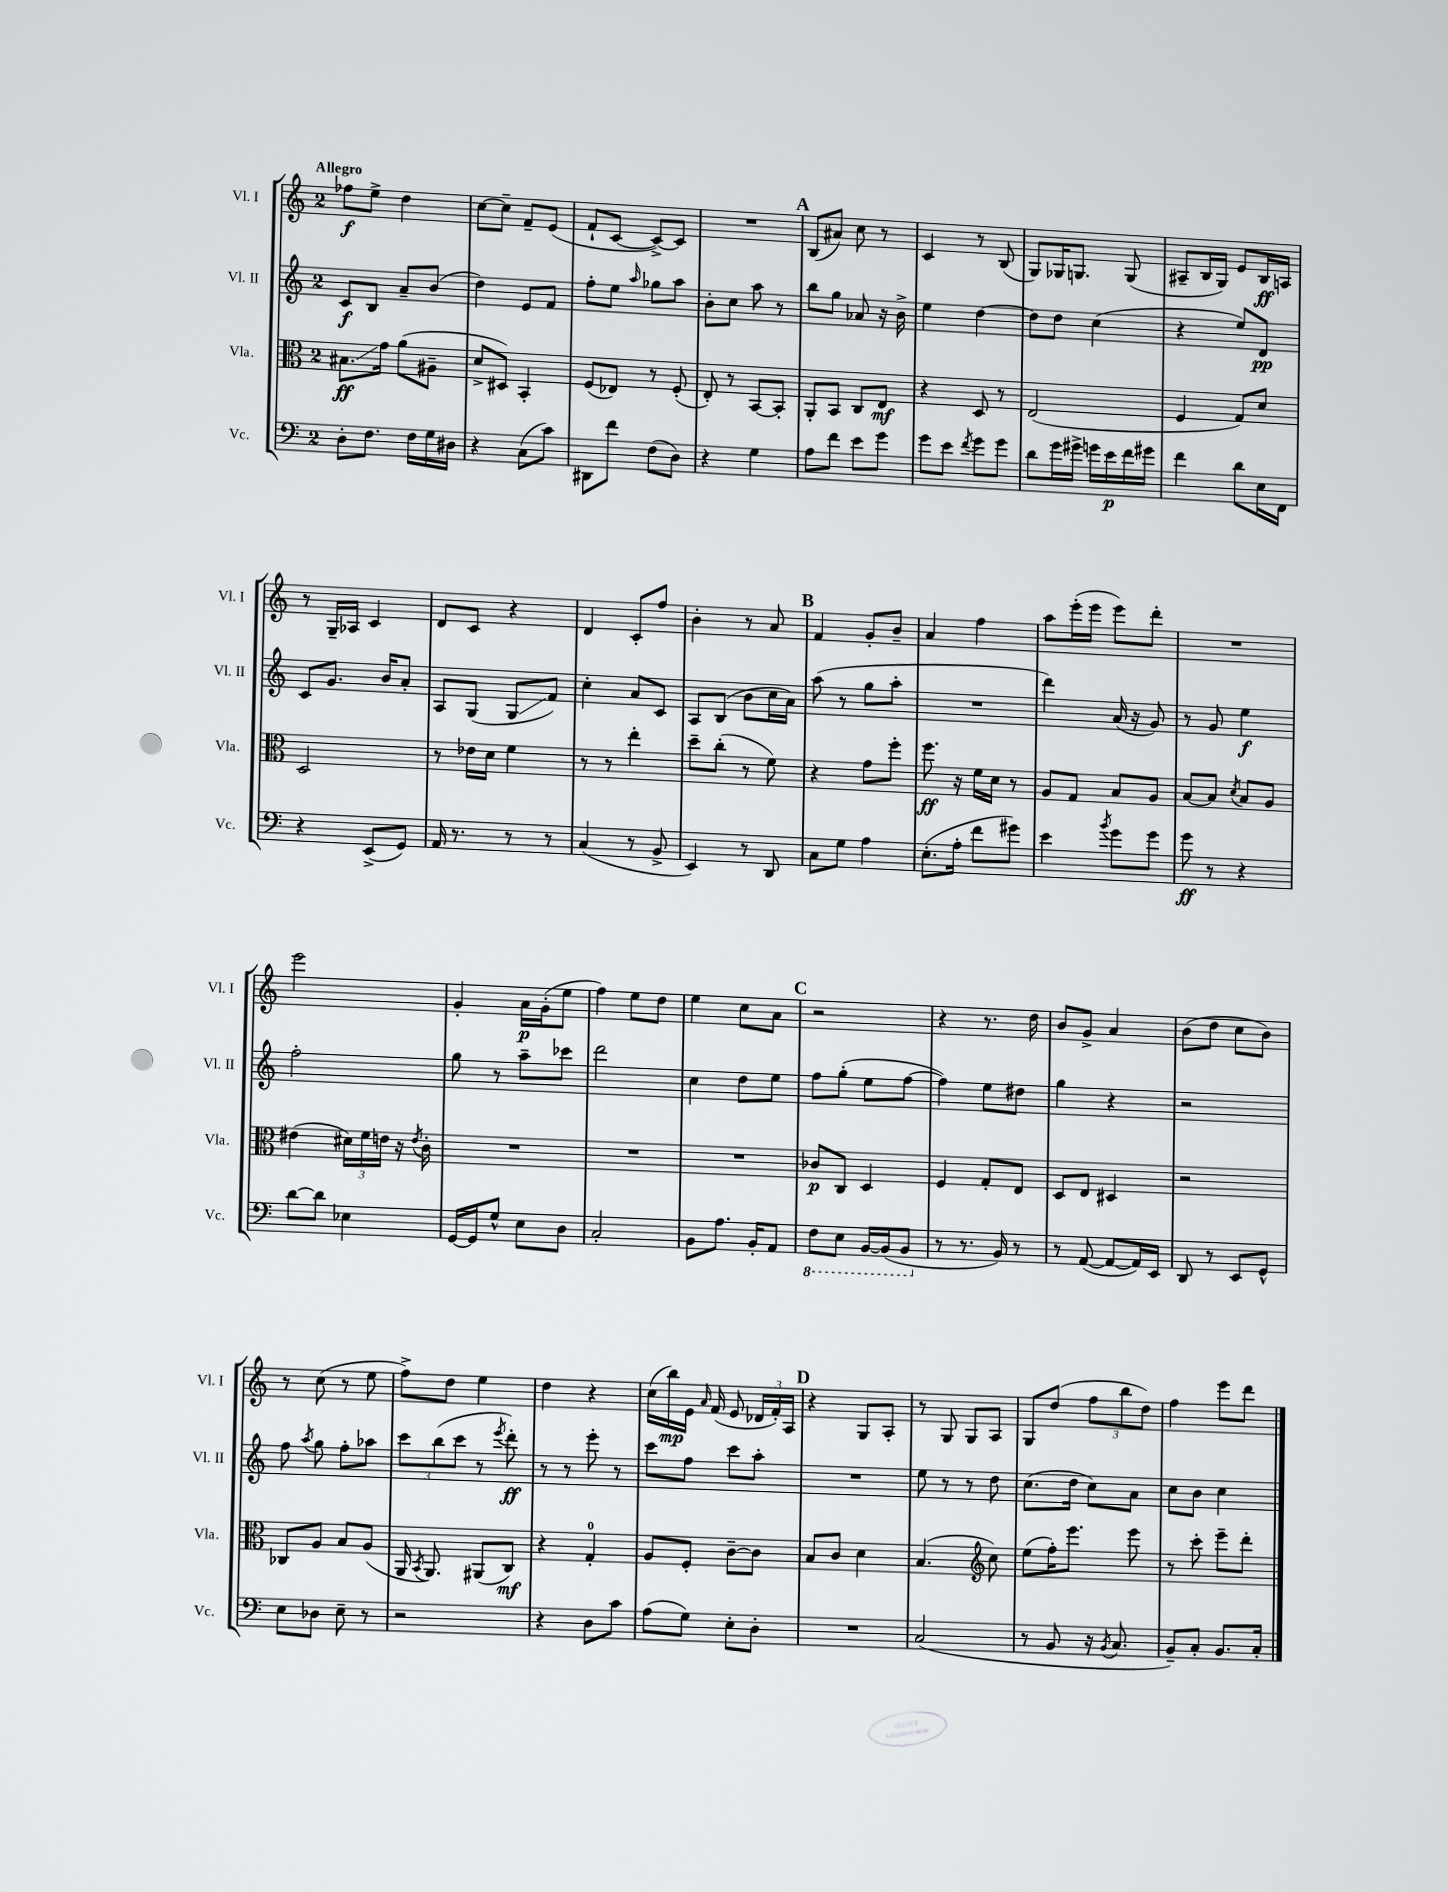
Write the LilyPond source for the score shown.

<<
\new StaffGroup <<
\new Staff = "s0" \with { instrumentName = "Vl. I" shortInstrumentName = "Vl. I" } {
    \clef treble \key c \major \once \override Staff.TimeSignature.style = #'single-digit \time 2/4 \tempo "Allegro"
    \autoBeamOff fes''8[\f e''8]-> d''4 |
    c''8[~ c''8]-- f'8[-- e'8]( |
    f'8[-! c'8]~ c'8[~->) c'8] |
    R2 |
    \mark \markup { \bold "A" } b8[( ais'8]) c''8 r8 |
    c'4 r8 b8( |
    g8[) ges16 g8.] g8( |
    ais8[-- b16 g16]) e'8[ b16\ff a16] |
    r8 g16[-- aes16] c'4 |
    d'8[ c'8] r4 |
    d'4 c'8[-. f''8] |
    b'4-. r8 a'8 |
    \mark \markup { \bold "B" } f'4 g'8[-. b'8]-- |
    a'4 f''4 |
    a''8[ e'''16-.( e'''16] e'''8[) d'''8]-. |
    R2 |
    e'''2 |
    g'4-. a'16[\p g'16-.( e''8] |
    f''4) e''8[ d''8] |
    e''4 c''8[ a'8] |
    \mark \markup { \bold "C" } r2 |
    r4 r8. d''16 |
    b'8[ g'8]-> a'4 |
    b'8[( d''8] c''8[ b'8]) |
    r8 c''8( r8 e''8 |
    f''8[->) d''8] e''4 |
    d''4 r4 |
    c''16[( b''16\mp) e'16] \grace { a'16 } f'16( e'8 \tuplet 3/2 { des'16[ f'16-.) a16] } |
    \mark \markup { \bold "D" } r4 g8[ a8]-. |
    r8 g8 g8[ a8] |
    g8[ d''8]( \tuplet 3/2 { f''8[ b''8 d''8]) } |
    f''4 e'''8[ d'''8] \bar "|." |
}
\new Staff = "s1" \with { instrumentName = "Vl. II" shortInstrumentName = "Vl. II" } {
    \clef treble \key c \major \once \override Staff.TimeSignature.style = #'single-digit \time 2/4
    \autoBeamOff c'8[\f b8] a'8[-- b'8]( |
    d''4) e'8[ f'8] |
    f''8[-. e''8] \grace { a''16 } ges''8[ a''8] |
    b'8[-. c''8] a''8 r8 |
    \mark \markup { \bold "A" } b''8[ g''8] aes'8 r16 b'16-> |
    e''4 d''4~ |
    d''8[ d''8] c''4( |
    r4 e''8[) d'8]\pp |
    c'8[ g'8.] b'16[ a'8]-. |
    a8[ g8]( g8[\glissando f'8]) |
    c''4-. a'8[ c'8] |
    a8[ b8]( b'8[ c''16 a'16]) |
    \mark \markup { \bold "B" } a''8( r8 g''8[ a''8]-. |
    R2 |
    d'''4) a'16( r16 g'8) |
    r8 g'8 e''4\f |
    f''2-. |
    g''8 r8 a''8[-- ces'''8] |
    d'''2 |
    c''4 d''8[ e''8] |
    \mark \markup { \bold "C" } f''8[ g''8]-.( e''8[ f''8]~ |
    f''4) e''8[ dis''8] |
    g''4 r4 |
    r2 |
    f''8 \acciaccatura { a''8 } g''8 f''8[-. aes''8] |
    \tuplet 3/2 { c'''8[ b''8( c'''8] } r8 \acciaccatura { e'''8 } d'''8-.\ff) |
    r8 r8 e'''8-. r8 |
    c'''8[ f''8] c'''8[ a''8]-. |
    \mark \markup { \bold "D" } R2 |
    e''8 r8 r8 d''8 |
    c''8.[( d''16] c''8[) a'8] |
    c''8[ b'8] c''4 \bar "|." |
}
\new Staff = "s2" \with { instrumentName = "Vla." shortInstrumentName = "Vla." } {
    \clef alto \key c \major \once \override Staff.TimeSignature.style = #'single-digit \time 2/4
    \autoBeamOff bis8.[\glissando\ff g'16] a'8[( ais8]-- |
    d'8[-> dis8]) b,4-. |
    f8[( ees8]) r8 f8-.( |
    e8-.) r8 b,8[~ b,8]-. |
    \mark \markup { \bold "A" } a,8[-. b,8] c8[ e8]\mf |
    r4 d8 r8 |
    e2( |
    f4 g8[) d'8] |
    d2 |
    r8 ees'16[ d'16] f'4 |
    r8 r8 e''4-. |
    d''8[-- c''8]-.( r8 f'8) |
    \mark \markup { \bold "B" } r4 g'8[ f''8]-. |
    f''8.\ff r16 f'16[ d'16] r8 |
    a8[ g8] b8[ a8] |
    b8[~ b8] \acciaccatura { d'8 } b8[ a8] |
    eis'4( \tuplet 3/2 { dis'16[) f'16 e'16] } r16 \acciaccatura { e'8 } c'16-. |
    R2 |
    R2 |
    R2 |
    \mark \markup { \bold "C" } ces'8[\p c8] d4 |
    f4 g8[-. e8] |
    d8[ e8] dis4 |
    r2 |
    ces8[ a8] b8[ a8]( |
    a,16 \acciaccatura { b,8 } a,8.) ais,8[( c8]\mf) |
    r4 g4-0-. |
    a8[ f8]-. c'8[~-- c'8] |
    \mark \markup { \bold "D" } b8[ c'8] d'4 |
    b4.( \clef treble c''8) |
    e''8[( f''16-.) e'''8.] e'''8 |
    r8 c'''8-. e'''8[-- d'''8]-. \bar "|." |
}
\new Staff = "s3" \with { instrumentName = "Vc." shortInstrumentName = "Vc." } {
    \clef bass \key c \major \once \override Staff.TimeSignature.style = #'single-digit \time 2/4
    \autoBeamOff d8[-. f8.] f16[ g16 dis16] |
    r4 c8[( c'8]) |
    dis,8[ f'8] f8[( d8]) |
    r4 g4 |
    \mark \markup { \bold "A" } a8[ f'8] e'8[ g'8] |
    g'8[ e'8] \acciaccatura { f'8 } g'8[ g'8] |
    d'8[ g'16 gis'16]-> g'16[ e'16\p f'16 gis'16] |
    f'4 d'8[ e16 f,16] |
    r4 e,8[->( g,8]) |
    a,16 r8. r8 r8 |
    c4( r8 b,8-> |
    e,4) r8 d,8 |
    \mark \markup { \bold "B" } c8[ g8] a4 |
    e8.[-.( a16]-. f'8[ gis'8]) |
    e'4 \acciaccatura { b'8 } g'8[ g'8] |
    g'8\ff r8 r4 |
    d'8[~ d'8] ees4 |
    g,16[~ g,16 g8]-^ e8[ d8] |
    c2-. |
    b,8[ a8.] b,16[-. a,8] |
    \mark \markup { \bold "C" } \ottava #-1 f,8[ e,8] b,,16[~ b,,16( b,,8] \ottava #0 |
    r8 r8. b,16) r8 |
    r8 a,8~( a,8[~ a,16) e,16] |
    d,8 r8 e,8[ g,8]-^ |
    e8[ des8] e8-- r8 |
    r2 |
    r4 d8[ c'8] |
    a8[( g8]) e8[-. d8]-. |
    \mark \markup { \bold "D" } R2 |
    c2( |
    r8 b,8 r16 \acciaccatura { b,8 } c8. |
    b,8[--) c8]-. b,8.[ c16]-. \bar "|." |
}
>>
>>
\layout { \context { \Score \remove "Bar_number_engraver" } }
